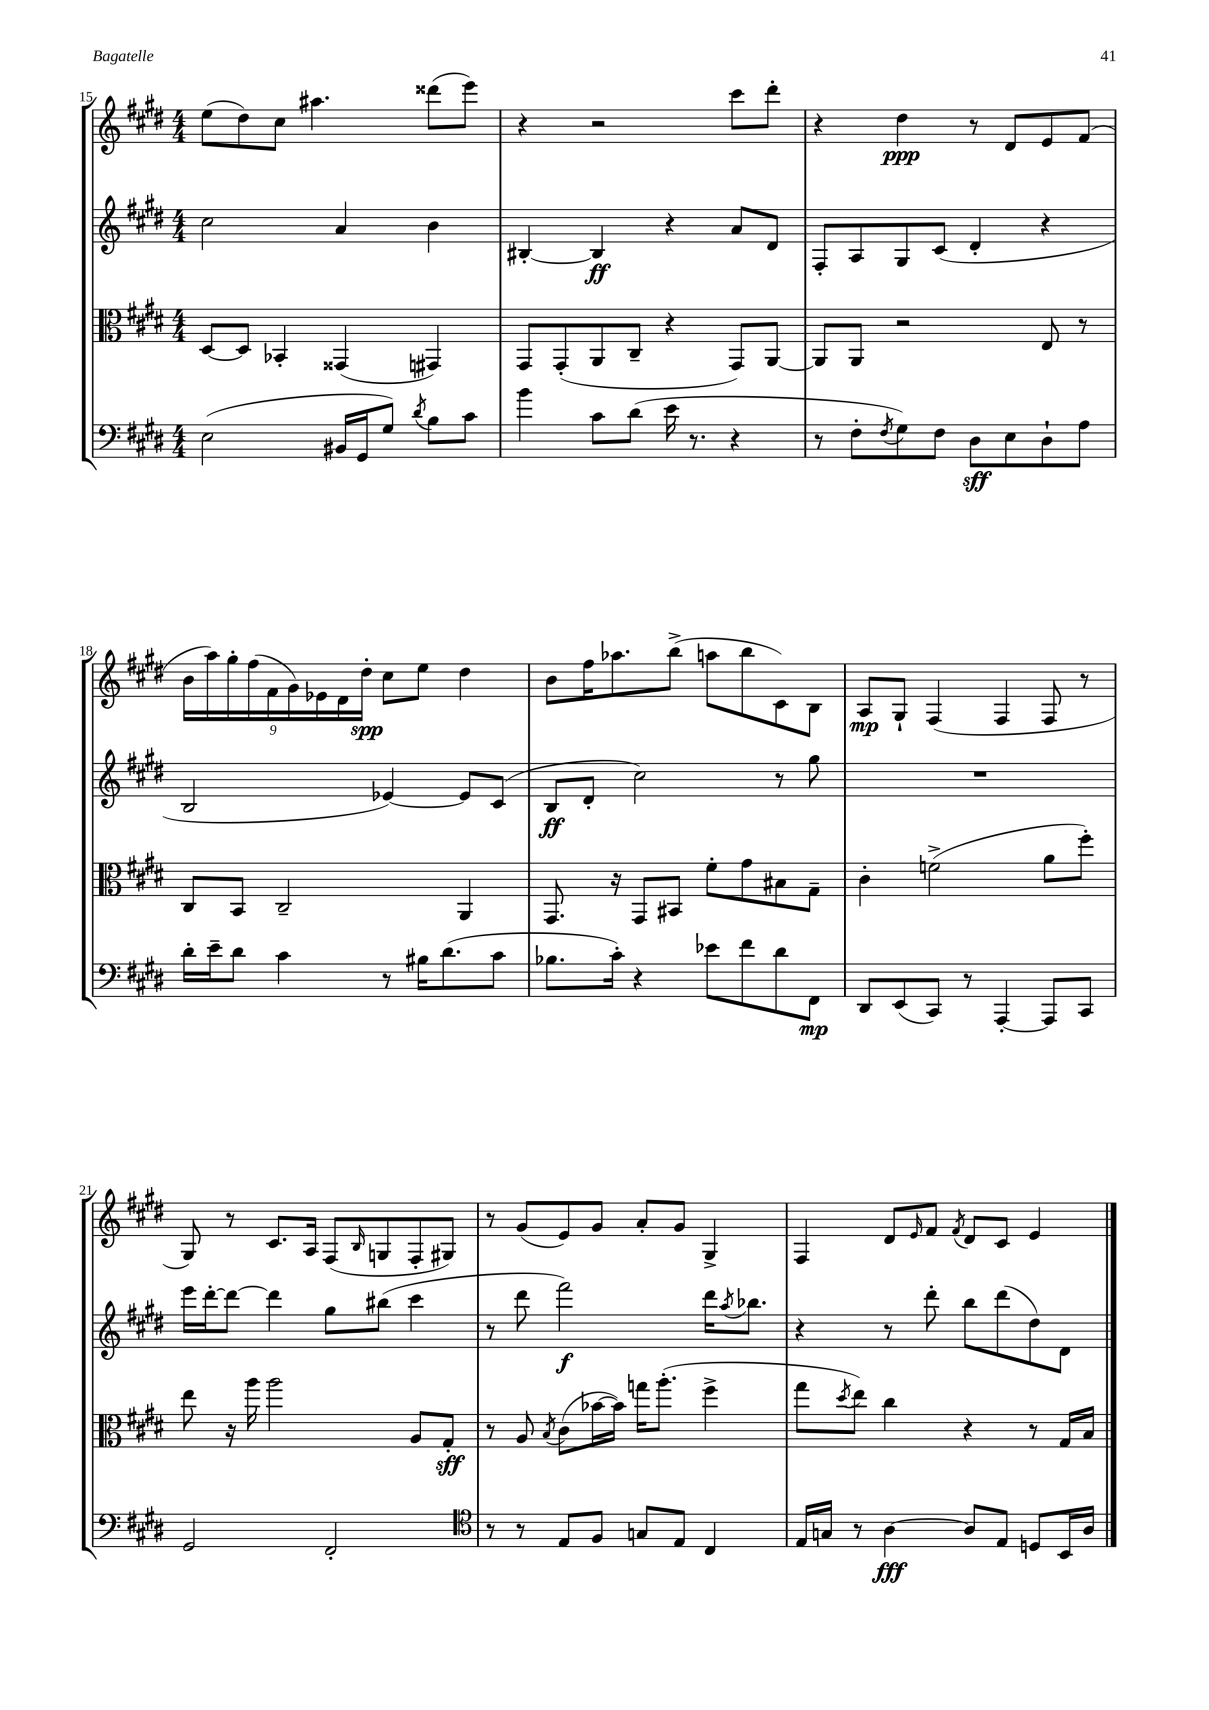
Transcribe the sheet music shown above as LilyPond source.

<<
\new StaffGroup <<
\new Staff = "s0" {
    \clef treble \key e \major \numericTimeSignature \time 4/4
    e''8( dis''8) cis''8 ais''4. disis'''8( e'''8) |
    r4 r2 cis'''8 dis'''8-. |
    r4 dis''4\ppp r8 dis'8 e'8 fis'8( |
    \tuplet 9/8 { b'16 a''16) gis''16-. fis''16( fis'16 gis'16) ees'16 dis'16 dis''16-.\spp } cis''8 e''8 dis''4 |
    b'8 fis''16 aes''8. b''8->( a''8 b''8 cis'8) b8 |
    a8\mp gis8-! fis4( fis4 fis8 r8 |
    gis8) r8 cis'8. a16 fis8( \grace { b16 } g8 fis8-. gis8) |
    r8 gis'8( e'8) gis'8 a'8-. gis'8 gis4-> |
    fis4 dis'8 \grace { e'16 } fis'8 \acciaccatura { fis'8 } dis'8 cis'8 e'4 \bar "|." |
}
\new Staff = "s1" {
    \clef treble \key e \major \numericTimeSignature \time 4/4
    cis''2 a'4 b'4 |
    bis4~-. bis4\ff r4 a'8 dis'8 |
    fis8-. a8 gis8 cis'8( dis'4-. r4 |
    b2 ees'4~) ees'8 cis'8( |
    b8\ff dis'8-. cis''2) r8 gis''8 |
    R1 |
    e'''16 dis'''16~-. dis'''8~ dis'''4 gis''8 bis''8( cis'''4 |
    r8 dis'''8 fis'''2\f) dis'''16 \acciaccatura { a''8 } bes''8. |
    r4 r8 dis'''8-. b''8 dis'''8( dis''8) dis'8 \bar "|." |
}
\new Staff = "s2" {
    \clef alto \key e \major \numericTimeSignature \time 4/4
    dis8~ dis8 bes,4-. gisis,4( gis,4) |
    gis,8 gis,8-.( a,8 cis8-- r4 gis,8) a,8~ |
    a,8 a,8 r2 e8 r8 |
    cis8 b,8 cis2-- a,4 |
    gis,8. r16 gis,8 bis,8 fis'8-. gis'8 bis8 gis8-- |
    cis'4-. f'2->( a'8 fis''8-.) |
    e''8 r16 a''16 a''2 a8 gis8-.\sff |
    r8 a8 \acciaccatura { b8 } cis'8( bes'16~ bes'16) g''16 a''8.-.( fis''4-> |
    gis''8 \acciaccatura { dis''8 } e''8) cis''4 r4 r8 gis16 b16 \bar "|." |
}
\new Staff = "s3" {
    \clef bass \key e \major \numericTimeSignature \time 4/4
    e2( bis,16 gis,16 gis8) \acciaccatura { dis'8 } b8 cis'8 |
    b'4 cis'8 dis'8( e'16 r8. r4 |
    r8 fis8-. \acciaccatura { fis8 } gis8) fis8 dis8\sff e8 dis8-! a8 |
    dis'16-. e'16-- dis'8 cis'4 r8 bis16 dis'8.( cis'8 |
    bes8. cis'16-.) r4 ees'8 fis'8 dis'8 fis,8\mp |
    dis,8 e,8( cis,8) r8 a,,4~-. a,,8 cis,8 |
    gis,2 fis,2-. |
    \clef tenor r8 r8 e8 fis8 g8 e8 cis4 |
    e16 g16 r8 a4~\fff a8 e8 d8 b,16 a16 \bar "|." |
}
>>
>>
\layout { \context { \Score currentBarNumber = #15 } }
